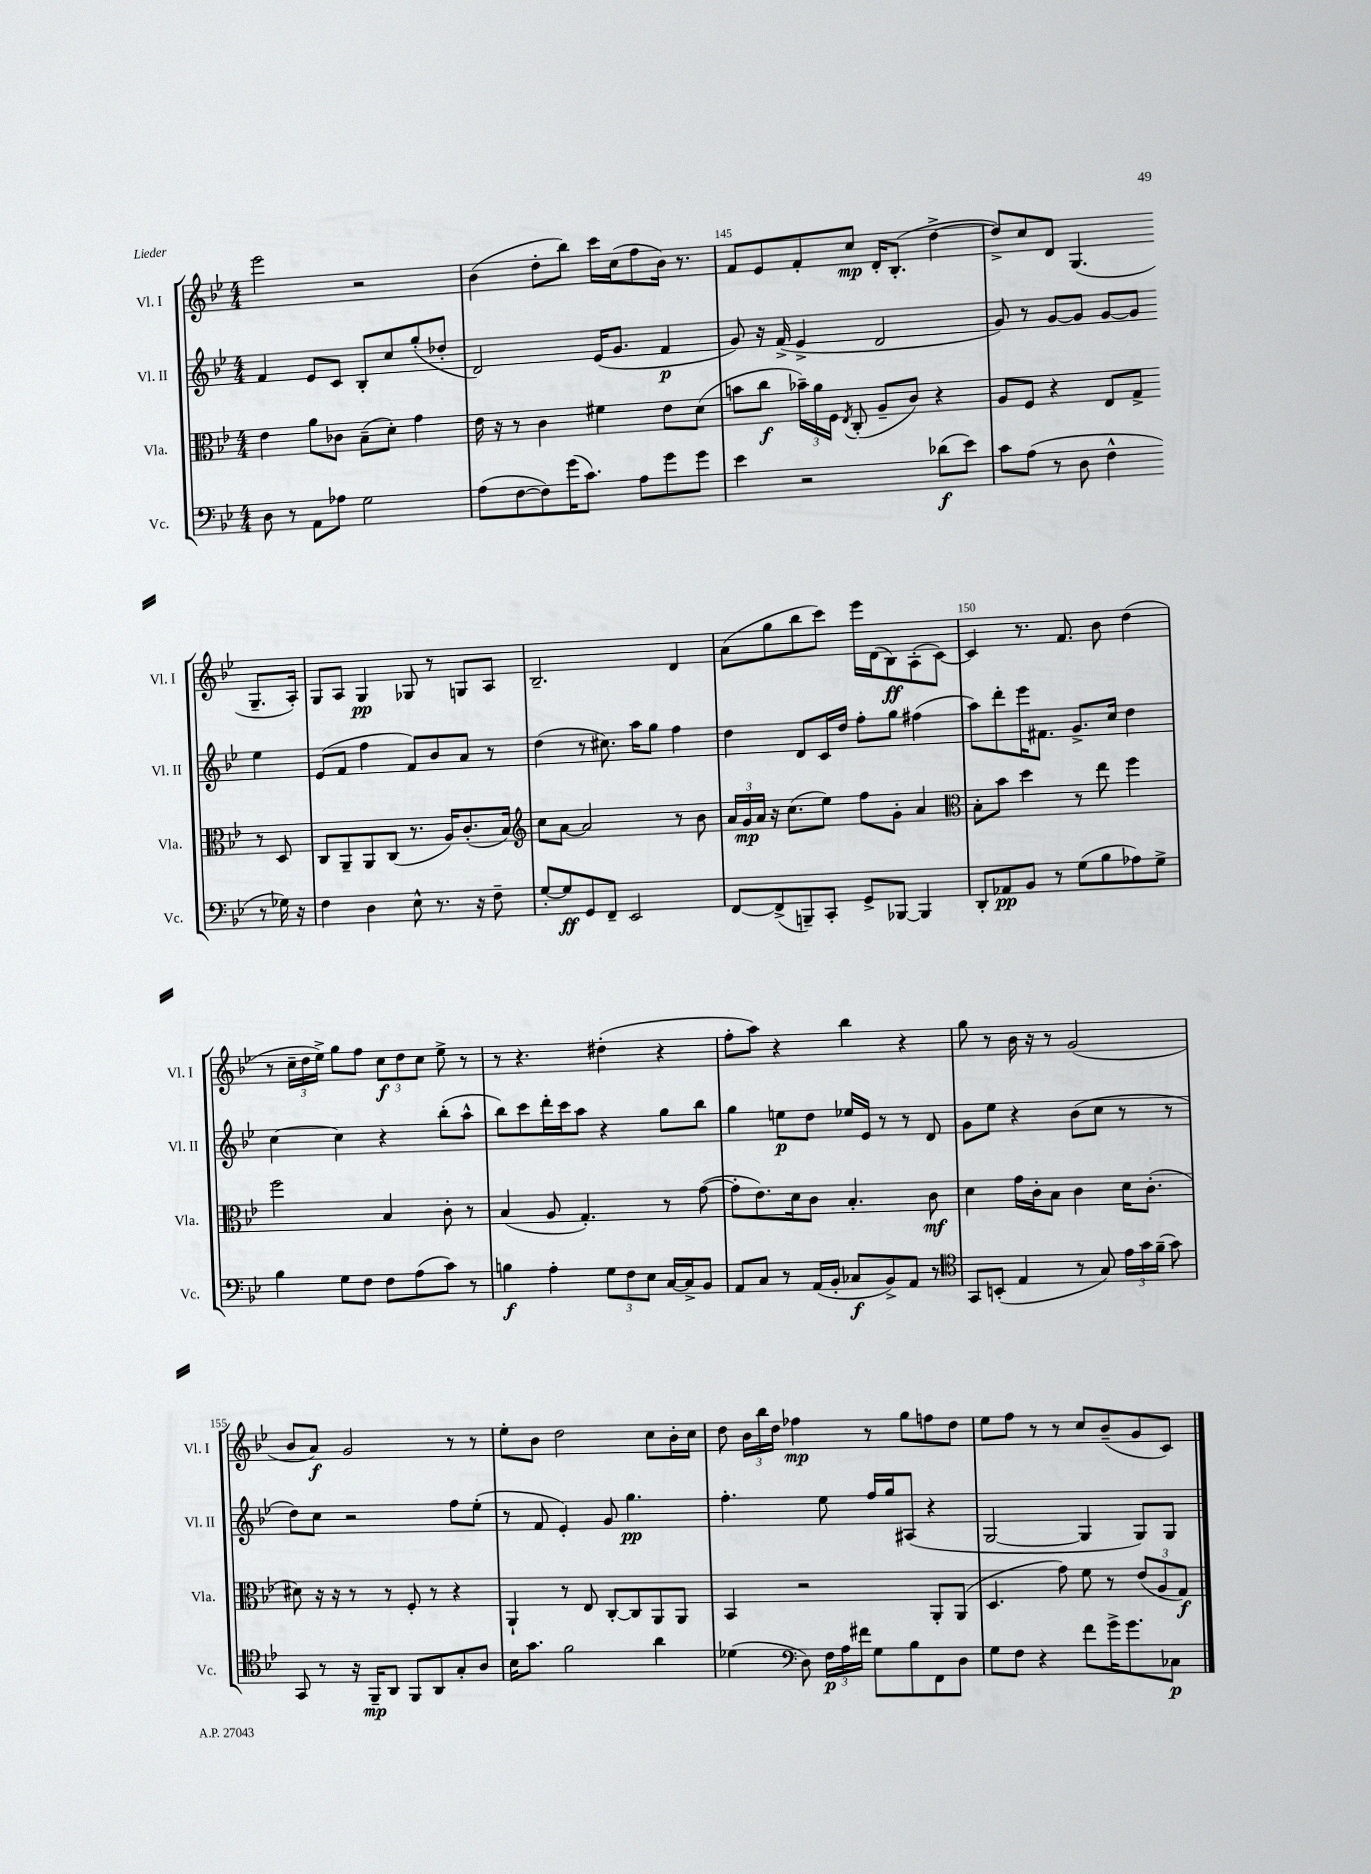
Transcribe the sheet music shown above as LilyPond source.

<<
\new StaffGroup <<
\new Staff = "s0" \with { instrumentName = "Vl. I" shortInstrumentName = "Vl. I" } {
    \clef treble \key bes \major \numericTimeSignature \time 4/4
    \autoBeamOff ees'''2 r2 |
    bes'4( d''8[-. bes''8]) c'''16[ c''16( f''8 bes'16]) r8. |
    f'8[ ees'8 f'8-. c''8]\mp d'16[-. bes8.]-.( d''4~-> |
    d''8[->) c''8 d'8] g4.( g8.[-- a16]-.) |
    g8[ a8] g4\pp ges8 r8 g8[ a8] |
    bes2.-- d'4 |
    a'8[( g''8 bes''8 c'''8]) ees'''16[ d'16( bes8\ff) a8-.( c'8]~) |
    c'4 r8. f'8. bes'8 d''4( |
    r8 \tuplet 3/2 { c''16[-- d''16 ees''16]->) } g''8[ f''8] \tuplet 3/2 { c''8[\f d''8 c''8] } ees''8-> r8 |
    r8 r4. dis''4-.( r4 |
    f''8[-. a''8]) r4 bes''4 r4 |
    g''8 r8 bes'16 r16 r8 g'2( |
    bes'8[ a'8]\f) g'2 r8 r8 |
    ees''8[-. bes'8] d''2 c''8[ bes'16-. c''16] |
    d''8 \tuplet 3/2 { bes'16[ bes''16 d''16] } fes''4\mp r8 g''8[ f''8 d''8] |
    ees''8[ f''8] r8 r8 c''8[ bes'8--( g'8 c'8]) \bar "|." |
}
\new Staff = "s1" \with { instrumentName = "Vl. II" shortInstrumentName = "Vl. II" } {
    \clef treble \key bes \major \numericTimeSignature \time 4/4
    \autoBeamOff f'4 ees'8[ c'8] bes8[-. c''8 g''8-.( des''8]-. |
    d'2) ees'16[( g'8.] f'4\p |
    g'8) r16 f'16->( ees'4-> d'2 |
    g'8) r8 g'8[~ g'8] g'8[~ g'8] ees''4 |
    ees'8[( f'8] f''4 f'8[) bes'8 a'8] r8 |
    d''4( r8 cis''8.) a''16[ g''8] f''4 |
    d''4 d'8[ c'16 d''16] f''8[-. g''8] fis''4( |
    a''8[) d'''8-. ees'''16 fis'8.] g'8.[-> c''16] d''4 |
    c''4~ c''4 r4 bes''8[-.( a''8]-^ |
    bes''8[) c'''8 d'''16-. c'''16 a''8] r4 g''8[ bes''8] |
    g''4 e''8[\p d''8] ees''16[ ees'16] r8 r8 d'8 |
    g'8[ ees''8] r4 bes'8[( c''8] r8 r8 |
    d''8[) c''8] r2 f''8[ ees''8]-.( |
    r8 f'8 ees'4-.) g'8 g''4.\pp |
    f''4.-. ees''8 f''16[ g''16 ais8]( r4 |
    g2~ g4 g8[) g8] \bar "|." |
}
\new Staff = "s2" \with { instrumentName = "Vla." shortInstrumentName = "Vla." } {
    \clef alto \key bes \major \numericTimeSignature \time 4/4
    \autoBeamOff ees'4 a'8[ ces'8] bes8[--( d'8]-.) g'4 |
    ees'16 r16 r8 c'4 fis'4 ees'8[ d'8]( |
    b'8[ c''8]\f \tuplet 3/2 { bes'16[--) a'16 f16] } \acciaccatura { ees8 } c8-.( a8[-- c'8]) r4 |
    a8[ f8] r4 ees8[ g8]-> r8 d8 |
    c8[ a,8-- a,8 c8]( r8. a16[) c'8.-.( bes16]) |
    \clef treble c''8[ a'8]~ a'2 r8 bes'8 |
    \tuplet 3/2 { a'16[ g'16\mp a'16] } r16 c''8.[( ees''8]) f''8[ g'8]-. a'4 |
    \clef alto bes8[-. bes'8] d''4 r8 ees''8 f''4 |
    f''2 bes4 c'8-. r8 |
    bes4( a8 g4.-.) r8 g'8~( |
    g'8[-. ees'8.) d'16 c'8] bes4.-. c'8\mf |
    d'4 g'16[ c'16-. bes8] c'4 d'16[ c'8.]-.( |
    dis'8) r16 r16 r8 r8 f8-. r8 r4 |
    a,4-! r8 ees8 c8[~-. c8 a,8 a,8] |
    bes,4 r2 a,8[-. a,8]( |
    d4. g'8) f'8 r8 \tuplet 3/2 { ees'8[( a8 g8]\f) } \bar "|." |
}
\new Staff = "s3" \with { instrumentName = "Vc." shortInstrumentName = "Vc." } {
    \clef bass \key bes \major \numericTimeSignature \time 4/4
    \autoBeamOff d8 r8 a,8[ aes8] g2 |
    a8[( f8~ f8) g'16( c'8.]) a8[ g'8 g'8] |
    ees'4 r2 des'8[\f( ees'8]) |
    c'8[ a8]( r8 d8 f4-^ r8 ges16) r16 |
    f4 d4 ees8-^ r8. r16 f8-- |
    g8[~-. g8\ff g,8 f,8]-- ees,2 |
    f,8[~ f,8->( b,,8--) c,8]-. g,8[-> bes,,8]~ bes,,4 |
    d,8[-. aes,8\pp bes,8] r8 g8[( bes8 aes8) g8]-> |
    bes4 g8[ f8] f8[ a8( c'8]) r8 |
    b4\f a4-. \tuplet 3/2 { g8[ f8 ees8] } c16[~ c16-> bes,8] |
    a,8[ c8] r8 a,16[( bes,16]-. ces8[\f bes,8->) a,8] r8 |
    \clef tenor g,8[ b,8]-.( ees4 r8 g8) \tuplet 3/2 { ees'16[ g'16 f'16]--( } g'8) |
    g,8 r8 r16 f,16[--\mp a,8] f,8[ a,8 g8-. a8] |
    bes16[ g'8.] f'2 a'4 |
    des'4( \clef bass d8) \tuplet 3/2 { f16[\p a16 fis'16] } g8[ bes8 f,8 d8] |
    g8[ f8] r4 f'8[ g'16-> g'8. ces8]\p \bar "|." |
}
>>
>>
\layout { \context { \Score currentBarNumber = #143 \override BarNumber.break-visibility = ##(#f #t #t) barNumberVisibility = #(every-nth-bar-number-visible 5) } }
